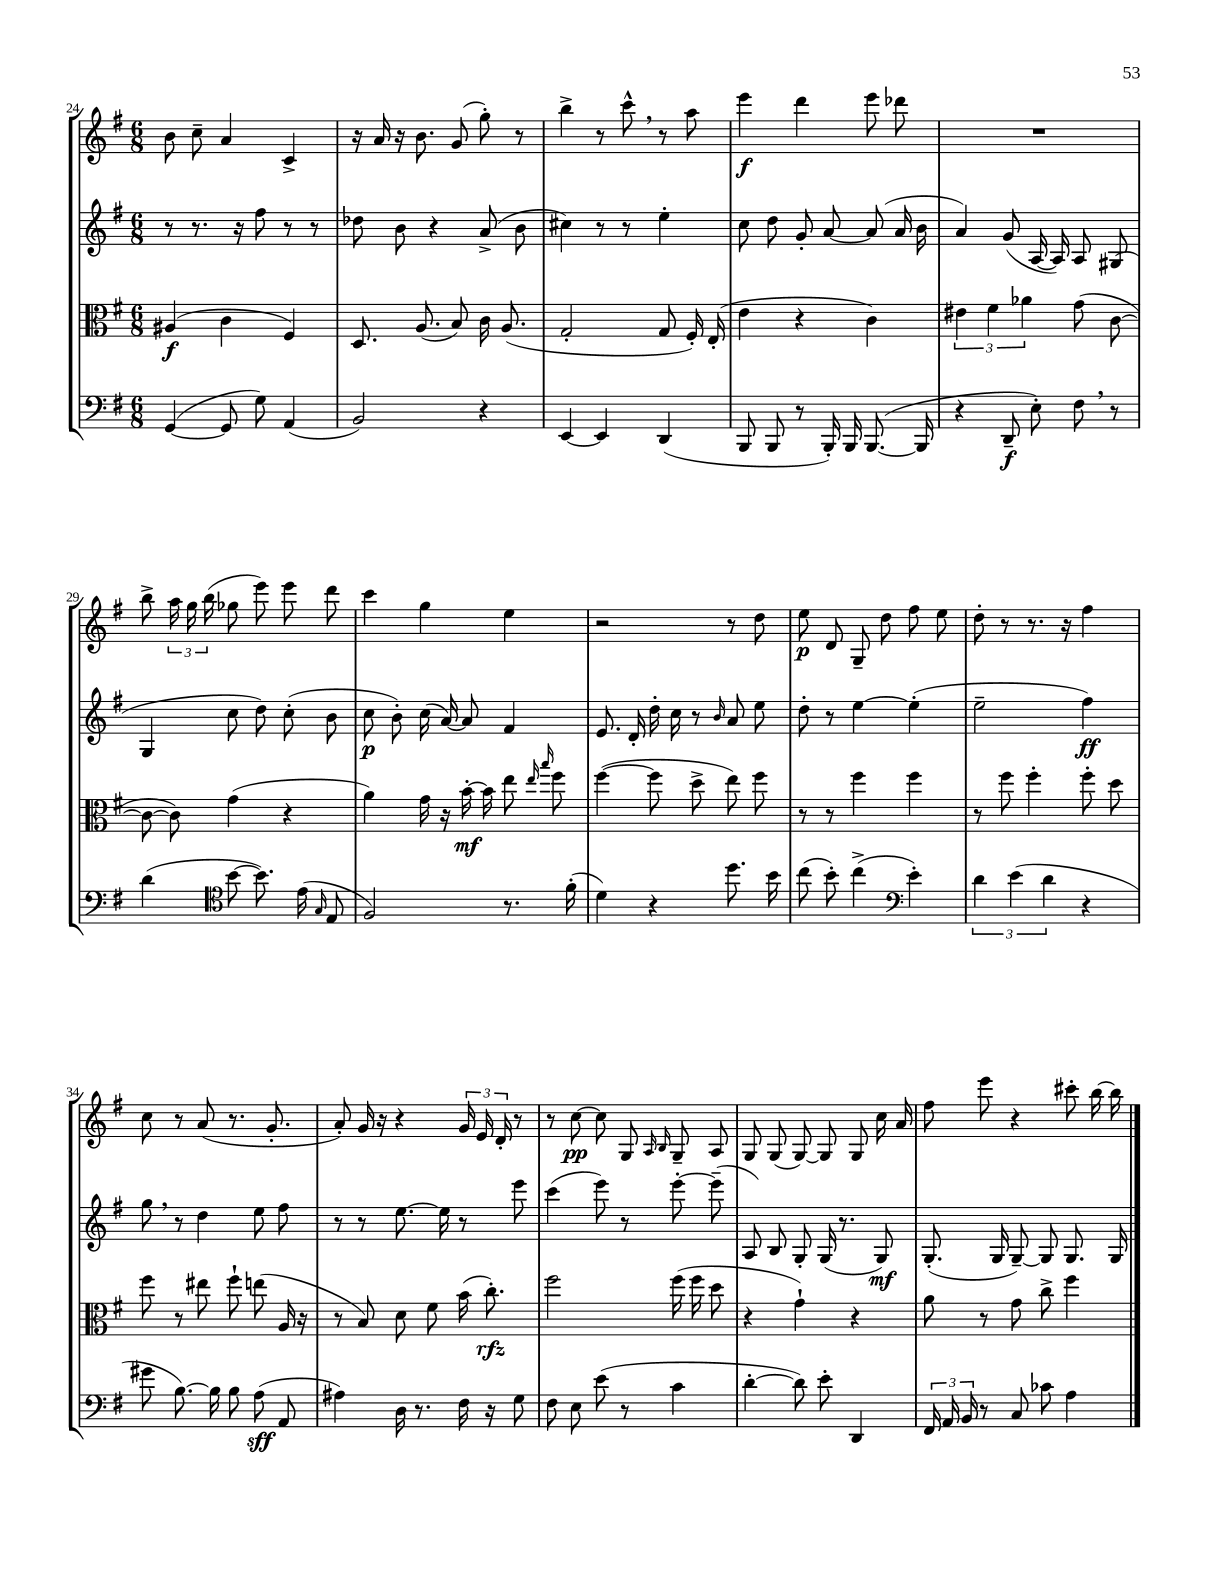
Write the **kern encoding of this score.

**kern	**dynam	**kern	**dynam	**kern	**dynam	**kern	**dynam
*part4	*part4	*part3	*part3	*part2	*part2	*part1	*part1
*staff4	*staff4	*staff3	*staff3	*staff2	*staff2	*staff1	*staff1
*clefF4	*	*clefC3	*	*clefG2	*	*clefG2	*
*k[f#]	*	*k[f#]	*	*k[f#]	*	*k[f#]	*
*M6/8	*	*M6/8	*	*M6/8	*	*M6/8	*
=24	=24	=24	=24	=24	=24	=24	=24
([4GG/	.	(4A#X/	f	8r	.	8b\	.
.	.	.	.	8.r	.	8cc~\	.
8GG/]	.	4c\	.	.	.	4a/	.
.	.	.	.	16r	.	.	.
8G\)	.	.	.	8ff#\	.	.	.
(4AA/	.	4F#/)	.	8r	.	4c^/	.
.	.	.	.	8r	.	.	.
=25	=25	=25	=25	=25	=25	=25	=25
2BB/)	.	8.D/	.	8dd-X\	.	16r	.
.	.	.	.	.	.	16a/	.
.	.	.	.	8b\	.	16r	.
.	.	(8.A/	.	.	.	8.b\	.
.	.	.	.	4r	.	.	.
.	.	8B/)	.	.	.	(8g/	.
4r	.	16c\	.	(8a^/	.	8gg'\)	.
.	.	(8.A/	.	.	.	.	.
.	.	.	.	8b\	.	8r	.
=26	=26	=26	=26	=26	=26	=26	=26
[4EE/	.	2G'/	.	4cc#X\)	.	4bb^\	.
4EE/]	.	.	.	8r	.	8r	.
.	.	.	.	8r	.	8ccc^^,\	.
(4DD/	.	8G/	.	4ee'\	.	8r	.
.	.	16F#'/)	.	.	.	8aa\	.
.	.	(16E'/	.	.	.	.	.
=27	=27	=27	=27	=27	=27	=27	=27
8BBB/	.	4e\	.	8cc\	.	4eee\	f
8BBB/	.	.	.	8dd\	.	.	.
8r	.	4r	.	8g'/	.	4ddd\	.
16BBB'/)	.	.	.	[8a/	.	.	.
16BBB/	.	.	.	.	.	.	.
([8.BBB/	.	4c\)	.	(8a/]	.	8eee\	.
.	.	.	.	16a/	.	8ddd-X\	.
16BBB/]	.	.	.	16b\	.	.	.
=28	=28	=28	=28	=28	=28	=28	=28
4r	.	6e#X\	.	4a/)	.	2.r	.
.	.	6f#\	.	.	.	.	.
8DD~/	f	.	.	(8g/	.	.	.
.	.	6a-X\	.	.	.	.	.
8E'\)	.	.	.	[16A/	.	.	.
.	.	.	.	16A/])	.	.	.
8F#,\	.	(8g\	.	8A/	.	.	.
8r	.	[8c\	.	(8G#X/	.	.	.
!!LO:LB:g=z
=29	=29	=29	=29	=29	=29	=29	=29
(4d\	.	8c\_	.	4G/	.	8bb^\	.
.	.	8c\])	.	.	.	24aa\	.
.	.	.	.	.	.	24gg\	.
.	.	.	.	.	.	(24bb\	.
*clefC4	*	*	*	*	*	*	*
[8b\	.	(4g\	.	8cc\	.	8gg-X\	.
8.b\])	.	.	.	8dd\)	.	8eee\)	.
.	.	4r	.	(8cc'\	.	8eee\	.
(16e\	.	.	.	.	.	.	.
16qqG/	.	.	.	.	.	.	.
8E/	.	.	.	8b\	.	8ddd\	.
=30	=30	=30	=30	=30	=30	=30	=30
2F#/)	.	4a\)	.	8cc\	p	4ccc\	.
.	.	.	.	8b'\)	.	.	.
.	.	16g\	.	(16cc\	.	4gg\	.
.	.	16r	.	[16a/)	.	.	.
.	.	[16b'\	mf	8a/]	.	.	.
.	.	16b\]	.	.	.	.	.
8.r	.	8ee\	.	4f#/	.	4ee\	.
.	.	16qqee/	.	.	.	.	.
.	.	16qqbb/	.	.	.	.	.
.	.	8ff#\	.	.	.	.	.
(16f#'\	.	.	.	.	.	.	.
=31	=31	=31	=31	=31	=31	=31	=31
4d\)	.	([4ff#\	.	8.e/	.	2r	.
.	.	.	.	16d'/	.	.	.
4r	.	8ff#\]	.	16dd'\	.	.	.
.	.	.	.	16cc\	.	.	.
.	.	8dd^\	.	8r	.	.	.
.	.	.	.	16qqb/	.	.	.
8.dd\	.	8ee\)	.	8a/	.	8r	.
.	.	8ff#\	.	8ee\	.	8dd\	.
16b\	.	.	.	.	.	.	.
=32	=32	=32	=32	=32	=32	=32	=32
(8cc\	.	8r	.	8dd'\	.	8ee\	p
8b'\)	.	8r	.	8r	.	8d/	.
(4cc^\	.	4ff#\	.	[4ee\	.	8G~/	.
.	.	.	.	.	.	8dd\	.
*clefF4	*	*	*	*	*	*	*
4e'\)	.	4ff#\	.	(4ee'\]	.	8ff#\	.
.	.	.	.	.	.	8ee\	.
=33	=33	=33	=33	=33	=33	=33	=33
6d\	.	8r	.	2ee~\	.	8dd'\	.
.	.	8ff#\	.	.	.	8r	.
(6e\	.	.	.	.	.	.	.
.	.	4ff#'\	.	.	.	8.r	.
6d\	.	.	.	.	.	.	.
.	.	.	.	.	.	16r	.
4r	.	8ff#'\	.	4ff#\)	ff	4ff#\	.
.	.	8dd\	.	.	.	.	.
!!LO:LB:g=z
=34	=34	=34	=34	=34	=34	=34	=34
8g#X\	.	8ff#\	.	8gg,\	.	8cc\	.
[8.B\)	.	8r	.	8r	.	8r	.
.	.	8ee#X\	.	4dd\	.	(8a/	.
16B\]	.	.	.	.	.	.	.
8B\	.	8ff#`\	.	.	.	8.r	.
(8A\	sff	(8een\	.	8ee\	.	.	.
.	.	.	.	.	.	8.g'/	.
8AA/	.	16A/	.	8ff#\	.	.	.
.	.	16r	.	.	.	.	.
=35	=35	=35	=35	=35	=35	=35	=35
4A#X\)	.	8r	.	8r	.	8a'/)	.
.	.	8B/)	.	8r	.	16g/	.
.	.	.	.	.	.	16r	.
16D\	.	8d\	.	[8.ee\	.	4r	.
8.r	.	.	.	.	.	.	.
.	.	8f#\	.	.	.	.	.
.	.	.	.	16ee\]	.	.	.
16F#\	.	(16b\	.	8r	.	24g/	.
.	.	.	.	.	.	24e/	.
16r	.	8.cc'\)	rfz	.	.	.	.
.	.	.	.	.	.	24d'/	.
8G\	.	.	.	8eee\	.	8r	.
=36	=36	=36	=36	=36	=36	=36	=36
8F#\	.	2ff#\	.	(4ccc\	.	8r	.
8E\	.	.	.	.	.	[8cc\	pp
(8e\	.	.	.	8eee\)	.	8cc\]	.
8r	.	.	.	8r	.	8G/	.
.	.	.	.	.	.	16qqA/	.
.	.	.	.	.	.	16qqB/	.
4c\	.	(16ff#\	.	[8eee'\	.	8G~/	.
.	.	16ff#\	.	.	.	.	.
.	.	8dd\	.	(8eee~\]	.	8A/	.
=37	=37	=37	=37	=37	=37	=37	=37
[4d'\	.	4r	.	8A/)	.	8G/	.
.	.	.	.	8B/	.	(8G/	.
8d\])	.	4g`\)	.	8G'/	.	[8G/)	.
8e'\	.	.	.	(16G/	.	8G/]	.
.	.	.	.	8.r	.	.	.
4DD/	.	4r	.	.	.	8G/	.
.	.	.	.	8G/)	mf	16cc\	.
.	.	.	.	.	.	16a/	.
=38	=38	=38	=38	=38	=38	=38	=38
24FF#/	.	8a\	.	(8.G'/	.	8ff#\	.
24AA/	.	.	.	.	.	.	.
24BB/	.	.	.	.	.	.	.
8r	.	8r	.	.	.	8eee\	.
.	.	.	.	16G/	.	.	.
8C/	.	8g\	.	[8G~/)	.	4r	.
8c-X\	.	8cc^\	.	8G/]	.	.	.
4A\	.	4ff#\	.	8.G/	.	8ccc#X'\	.
.	.	.	.	.	.	[16bb\	.
.	.	.	.	16G/	.	16bb\]	.
==	==	==	==	==	==	==	==
*-	*-	*-	*-	*-	*-	*-	*-
